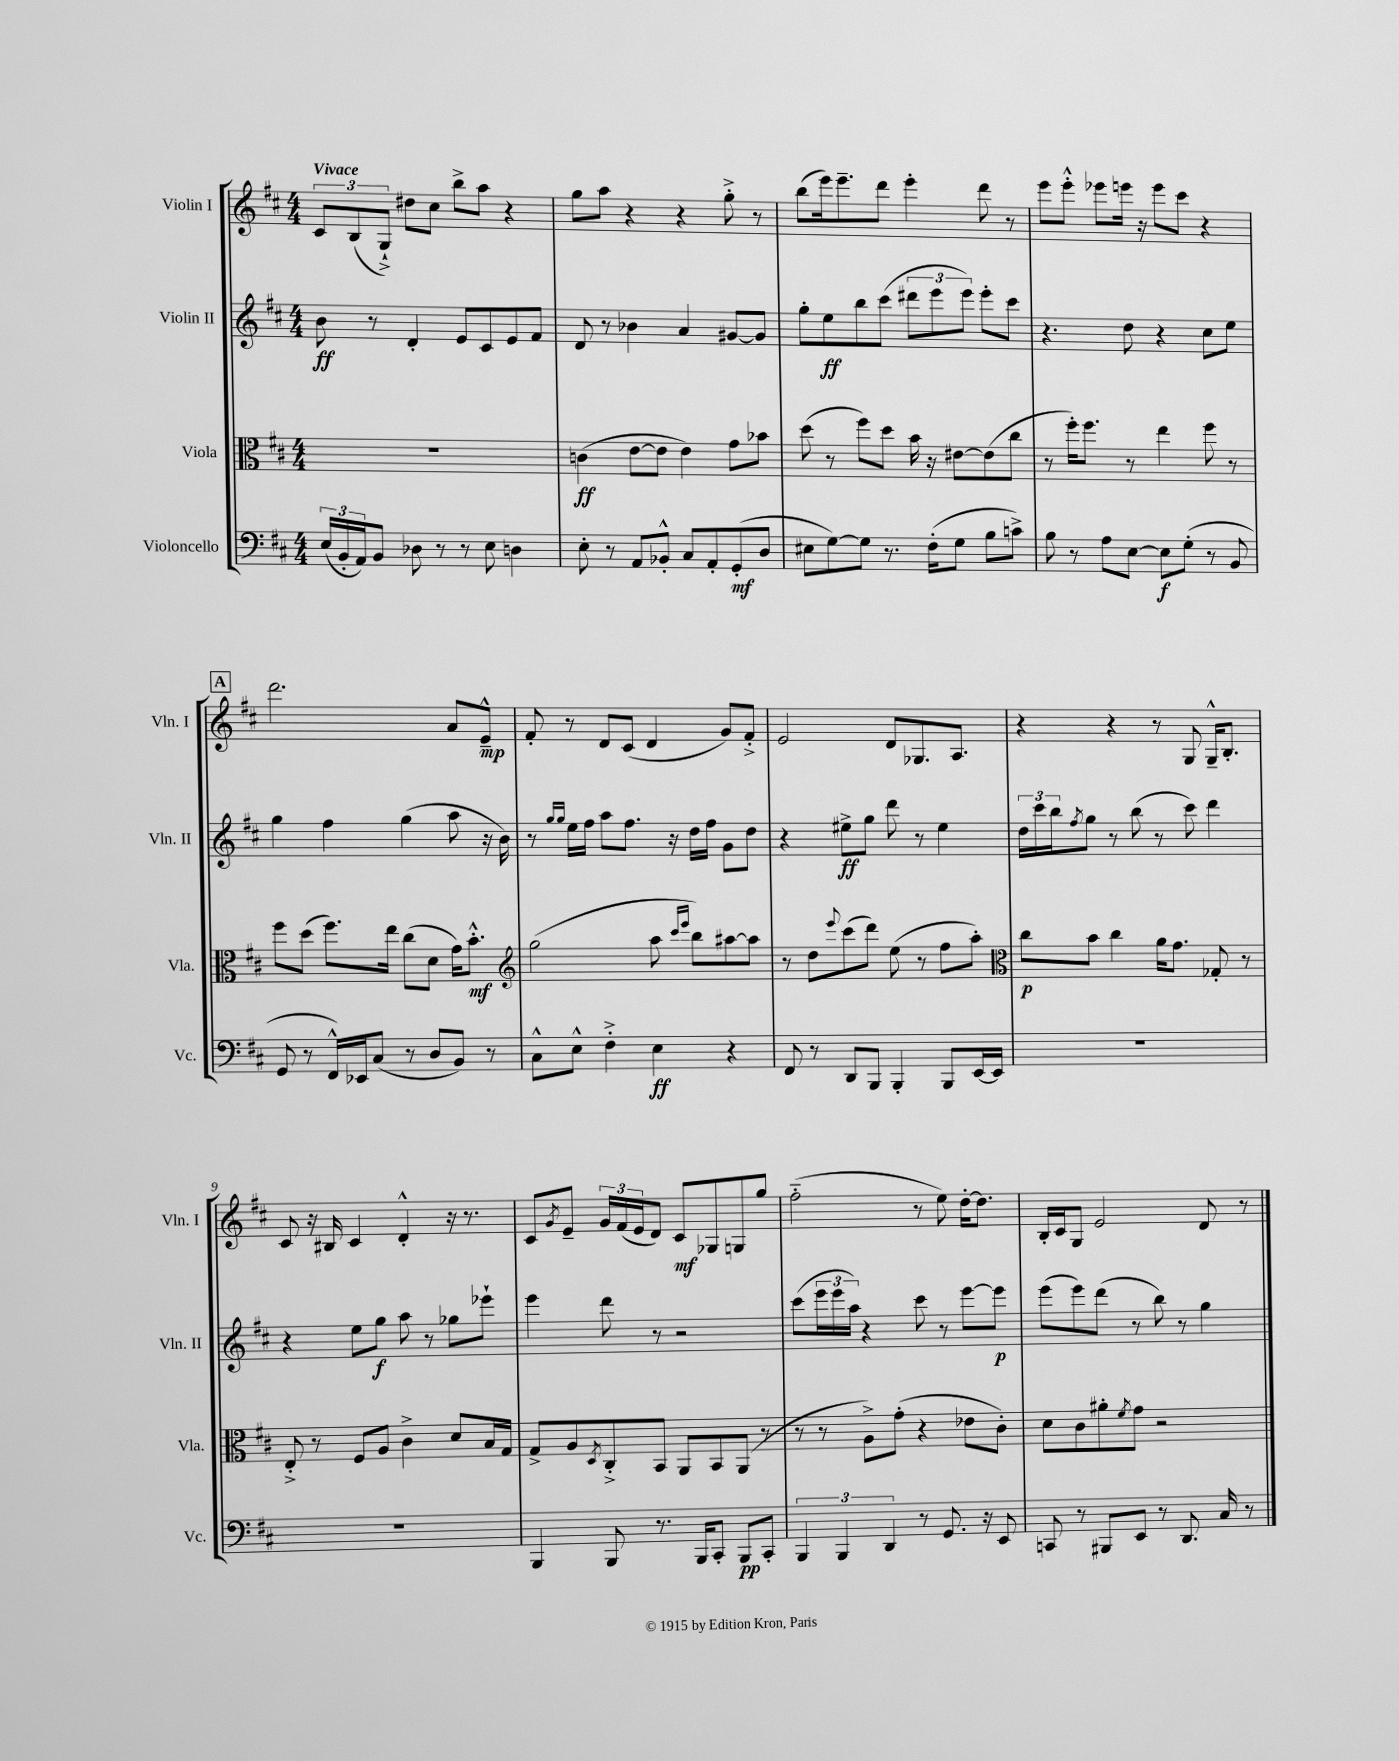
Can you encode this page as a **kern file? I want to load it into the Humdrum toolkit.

**kern	**kern	**kern	**kern
*staff4	*staff3	*staff2	*staff1
*clefF4	*clefC3	*clefG2	*clefG2
*k[f#c#]	*k[f#c#]	*k[f#c#]	*k[f#c#]
*M4/4	*M4/4	*M4/4	*M4/4
(24E/LL	1r	8b\	12c#/L
24BB'/	.	.	.
24AA/J)	.	.	(12B/
8BB/J	.	8r	.
.	.	.	12G`^/J)
8D-\	.	4d'/	8dd#\L
8r	.	.	8cc#\J
8r	.	8e/L	8bb^\L
8E\	.	8c#/	8aa\J
4D\	.	8e/	4r
.	.	8f#/J	.
=	=	=	=
8E'\	(4c\	8d/	8gg\L
8r	.	8r	8aa\J
8AA/L	[8e\L	4b-\	4r
8BB-'^^/J	8e\]J	.	.
8C#/L	4e\)	4a/	4r
8AA'/	.	.	.
(8GG'/	8g\L	[8g#/L	8gg'^\
8D/J	8b-\J	8g#/]J	8r
=	=	=	=
8E#\L	(8dd\	8gg'\L	(8bb\L
[8G\)	8r	8ee\	16eee\k)
.	.	.	8.eee~\
8G\]J	8ff#\L)	8bb\	.
8.r	8dd\J	(8ccc#\J	8ddd\J
.	16b\	12ddd#\L	4eee'\
(16F#'\LK	16r	.	.
.	.	12eee\	.
8G\J	[8e#\L	.	.
.	.	12eee\J)	.
8B\L	(8e#\]	8eee'\L	8ddd\
8c^\J)	8cc#\J	8ccc#\J	8r
=	=	=	=
8B\	8r	4.r	8eee\L
8r	16ff#'\LK)	.	8eee'^^\J
.	8.ff#\J	.	.
8A\L	.	.	8eee-\L
[8E\J	8r	8dd\	16eee\Jk
.	.	.	16r
8E\]L	4ee\	4r	8eee\L
(8G'\J	.	.	8ccc#\J
8r	8ff#\	8cc#\L	4r
8BB/	8r	8ee\J	.
=	=	=	=
8GG/	8ff#\L	4gg\	2.ddd\
8r	(8dd\J	.	.
16FF#^^/LL)	8.ff#\L)	4ff#\	.
16EE-/J	.	.	.
(8C#/J	.	.	.
.	16ee\Jk	.	.
8r	(8cc#\L	(4gg\	.
8D/L	8d\J	.	.
8BB/J)	16g\LK)	8aa\	8a/L
.	8.b'^^\J	.	.
8r	.	16r	8e~^^/J
.	.	16b\)	.
=	=	=	=
*	*clefG2	*	*
8C#^^\L	(2gg\	8r	8f#'/
.	.	16qqgg/LL	.
.	.	16qqgg/JJ	.
8E^^\J	.	16ee\LL	8r
.	.	16ff#\JJ	.
4F#'^\	.	8aa\L	8d/L
.	.	8.ff#\J	(8c#/J
4E\	8aa\	.	4d/
.	.	16r	.
.	16qqccc#/LL	.	.
.	16qqeee/JJ	.	.
.	8bb\L)	16dd\LL	.
.	.	16ff#\JJ	.
4r	[8aa#\	8g\L	8g/L)
.	8aa#\]J	8dd\J	8f#'^/J
=	=	=	=
8FF#/	8r	4r	2e/
8r	8dd\L	.	.
.	8qqeee/	.	.
8DD/L	(8ccc#\	8ee#^\L	.
8BBB/J	8ddd\J)	8gg\J	.
4BBB'/	(8ee\	8ddd\	8d/L
.	8r	8r	8.G-/
8BBB/L	8ff#\L	4ee#\	.
.	.	.	8.A/J
[16EE/L	8aa'\J)	.	.
16EE/]JJ	.	.	.
=	=	=	=
*	*clefC3	*	*
1r	8cc#\L	24dd\LL	4r
.	.	24ccc#\	.
.	.	24bb\J	.
.	.	8qff#/	.
.	8b\J	8gg\J	.
.	4cc#\	8r	4r
.	.	(8bb\	.
.	16a\LK	8r	8r
.	8.g\J	.	.
.	.	8ccc#\)	8G/
.	8G-'/	4ddd\	16G~^^/LK
.	.	.	8.B'/J
.	8r	.	.
=	=	=	=
1r	8E'^/	4r	8c#/
.	8r	.	16r
.	.	.	16B#/
.	8F#/L	8ee\L	4c#/
.	8A/J	8gg\J	.
.	4c#^\	8aa\	4d'^^/
.	.	8r	.
.	8d/L	8gg-\L	16r
.	.	.	8.r
.	16B/L	8eee-`\J	.
.	16G/JJ	.	.
=	=	=	=
4BBB/	8G^/L	4eee\	8c#/L
.	.	.	8qg/
.	8A/	.	8e~/J
.	8qD/	.	.
8BBB/	8C#'^/	8ddd\	24g/LL
.	.	.	(24f#/
.	.	.	24e/J
8.r	8BB/J	8r	8d/J)
.	8AA/L	2r	8c#/L
16BBB/LK	.	.	.
8CC#'/J	8BB/	.	8G-/
8BBB/L	(8AA/J	.	8G/
8CC#'/J	8r	.	8gg/J
=	=	=	=
6BBB/	8r	(8ccc#\L	(2ff#'~\
.	8r	24eee\L	.
6BBB/	.	24eee\	.
.	.	24aa\JJ)	.
.	8A^\L)	4r	.
6DD/	.	.	.
.	(8g'\J	.	.
8r	4r	8ccc#\	8r
8.GG/	.	8r	8ee\)
.	8e-\L	[8eee\L	[16dd'\LK
16r	.	.	8.dd\]J
8EE/	8c#'\J)	8eee\]J	.
=	=	=	=
8CC/	8d\L	(8eee\L	16B'/LL
.	.	.	16c#/J
8r	8c#\	8eee\)	8G/J
8BBB#/L	8a#'\	(8ddd\J	2e/
.	8qf#/	.	.
8EE/J	8g\J	8r	.
8r	2r	8bb\)	.
8.DD/	.	8r	.
.	.	4gg\	8d/
16C#/	.	.	.
8r	.	.	8r
==	==	==	==
*-	*-	*-	*-
